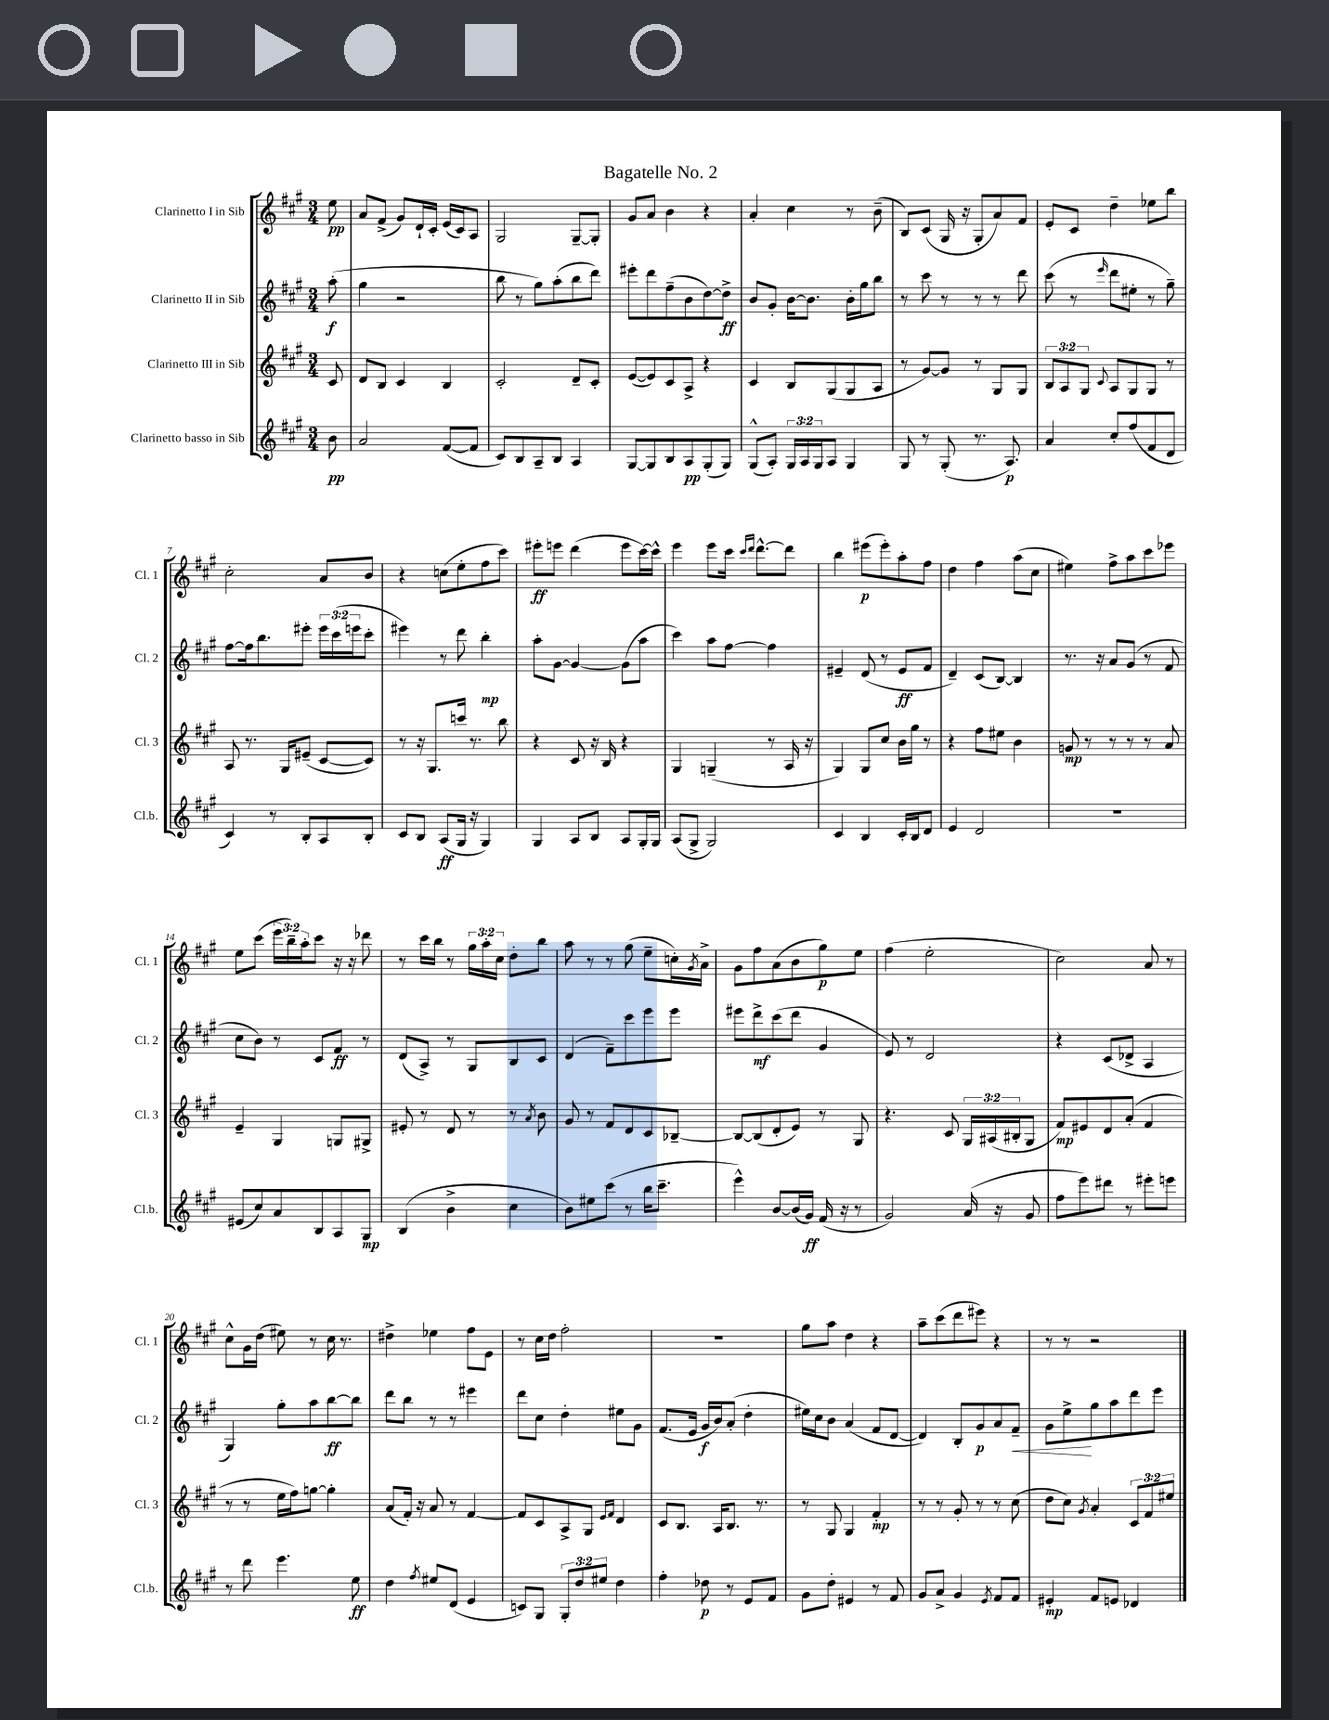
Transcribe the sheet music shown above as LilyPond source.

\header { title = "Bagatelle No. 2" }
<<
\new StaffGroup <<
\new Staff = "s0" \with { instrumentName = "Clarinetto I in Sib" shortInstrumentName = "Cl. 1" } {
    \clef treble \key a \major \numericTimeSignature \time 3/4 \override Staff.TupletNumber.text = #tuplet-number::calc-fraction-text \partial 8
    e''8\pp |
    a'8 fis'8->( gis'8) d'16-! cis'16-. e'16( cis'16) a8 |
    gis2 gis8~-- gis8-. |
    gis'8 a'8 b'4 r4 |
    a'4-. cis''4 r8 b'8--( |
    b8) cis'8( gis16 r16 gis8-. a'8) fis'8 |
    e'8-. cis'8 d''4-- ees''8 b''8 |
    cis''2-. a'8 b'8 |
    r4 c''8( e''8-. fis''8 cis'''8) |
    eis'''8-.\ff e'''8 d'''4( e'''8 cis'''16~) cis'''16-^ |
    e'''4 e'''8 cis'''16 \grace { cis'''16 d'''16 } d'''8.~-^ d'''8 |
    b''4 eis'''8\p( eis'''8-.) a''8-. fis''8 |
    d''4 fis''4 a''8( cis''8 |
    eis''4) fis''8-> a''8 cis'''8 ees'''8 |
    e''8 cis'''8( \tuplet 3/2 { e'''16 b''16--) a''16-. } cis'''8 r16 r16 des'''8 |
    r8 cis'''16 b''16 r8 \tuplet 3/2 { gis''16 a''16-. cis''16 } d''8-. b''8 |
    a''8 r8 r8 gis''8( e''8-- c''16-.) \acciaccatura { gis'8 } a'16-> |
    gis'8 fis''8 a'8( b'8 gis''8\p) e''8 |
    fis''4( e''2-. |
    cis''2) a'8 r8 |
    cis''8-^ gis'16 d''16( eis''8) r8 cis''16 r8. |
    dis''4-> ees''4 fis''8 e'8 |
    r8 cis''16 d''16 fis''2-. |
    R2. |
    gis''8 a''8 d''4 r4 |
    a''8-- cis'''8( d'''8 eis'''8) r4 |
    r8 r8 r2 \bar "|." |
}
\new Staff = "s1" \with { instrumentName = "Clarinetto II in Sib" shortInstrumentName = "Cl. 2" } {
    \clef treble \key a \major \numericTimeSignature \time 3/4 \override Staff.TupletNumber.text = #tuplet-number::calc-fraction-text \partial 8
    a''8-.\f( |
    gis''4 r2 |
    b''8 r8 gis''8) a''8-.( b''8 d'''8) |
    eis'''8-. d'''8 fis''8--( b'8 d''8~) d''8->\ff |
    b'8 gis'8-. b'16~ b'8. b'16-. gis''16 b''8 |
    r8 cis'''8 r8 r8 r8 d'''8 |
    cis'''8( r8 \grace { e'''16 } d'''8 eis''8-. r8 gis''8--) |
    fis''8~ fis''16 b''8. eis'''8-. \tuplet 3/2 { eis'''16 cis'''16( e'''16 } cis'''8-. |
    eis'''4) r8 d'''8 b''4-.\mp |
    a''8-. gis'8~ gis'4~ gis'8( a''8 |
    cis'''4) a''8 fis''8~ fis''4 |
    eis'4-- d'8( r8 eis'8\ff fis'8 |
    d'4--) cis'8( b8~) b4 |
    r8. r16 a'8 gis'8( r8 fis'8 |
    cis''8 b'8) r8 cis'8 fis'8\ff r8 |
    d'8( a8->) r8 gis8 b8 cis'8 |
    d'4( fis'8--) cis'''8 e'''8 e'''8 |
    eis'''8 d'''8->\mf cis'''8( d'''8 gis'4 |
    e'8) r8 d'2 |
    r4 cis'8( des'8-> a4 |
    gis4) gis''8-. a''8 b''8~\ff b''8 |
    d'''8 b''8 r8 r8 eis'''4 |
    d'''8 cis''8 d''4-. eis''8 gis'8 |
    fis'8.( e'16 gis'16\f b'16) a'8-.( d''4-. |
    eis''16) cis''16 b'8 a'4( fis'8 d'8~ |
    d'4) b8-. gis'8\p a'8 fis'8--\< |
    gis'8 e''8->\! gis''8 a''8 d'''8 e'''8 \bar "|." |
}
\new Staff = "s2" \with { instrumentName = "Clarinetto III in Sib" shortInstrumentName = "Cl. 3" } {
    \clef treble \key a \major \numericTimeSignature \time 3/4 \override Staff.TupletNumber.text = #tuplet-number::calc-fraction-text \partial 8
    cis'8 |
    d'8 b8 cis'4 b4 |
    cis'2-. d'8-- cis'8-. |
    e'8~( e'8) cis'8 a8-> r4 |
    cis'4 b8 gis8( gis8 a8 |
    r8 gis'8~) gis'8 r8 gis8 gis8 |
    \tuplet 3/2 { b8 a8 gis8 } \appoggiatura { cis'8 } a8 gis8 gis8 r8 |
    a8 r8. gis16 eis'8--( cis'8~ cis'8) |
    r8 r16 gis8. c'''16 r8. b''8 |
    r4 cis'8 r16 b16 r4 |
    gis4 g4--( r8 a16 r16 |
    gis4) gis8 cis''8 b'16 gis''16 r8 |
    r4 fis''8 eis''8 b'4 |
    g'8\mp r8 r8 r8 r8 a'8 |
    e'4-- gis4 g8 gis8-> |
    eis'8-. r8 d'8 r8 r8 \acciaccatura { a'8 } b'8 |
    gis'8 r8 fis'8 d'8 cis'8 bes8~-- |
    bes8~ bes8( d'8-. e'8) r8 gis8 |
    r4. cis'8 \tuplet 3/2 { gis16 ais16( bis16-. } gis8 |
    fis'8\mp) eis'8 d'8 a'8-.( fis'4 |
    r8 r8 e''16 fis''16) g''8~ g''4-. |
    a'8( fis'16-.) r16 a'8 r8 fis'4~ |
    fis'8 cis'8 a8-> gis8 \grace { e'16 fis'16 } d'4 |
    cis'8 b8. a16 b8. r8. |
    r8 gis8 gis4 fis'4-.\mp |
    r8 r8 gis'8-. r8 r8 cis''8( |
    d''8 cis''8) \acciaccatura { gis'8 } a'4-. \tuplet 3/2 { cis'8 fis'8 eis''8 } \bar "|." |
}
\new Staff = "s3" \with { instrumentName = "Clarinetto basso in Sib" shortInstrumentName = "Cl.b." } {
    \clef treble \key a \major \numericTimeSignature \time 3/4 \override Staff.TupletNumber.text = #tuplet-number::calc-fraction-text \partial 8
    b'8\pp |
    a'2 fis'8~( fis'8 |
    cis'8) b8 a8-- b8 a4 |
    gis8~ gis8 b8 a8\pp gis8-.( gis8) |
    gis8-^( a8-.) \tuplet 3/2 { gis16 a16 gis16 } a8 gis4 |
    gis8 r8 gis8-.( r8. a8.\p) |
    a'4 cis''8-. fis''8( fis'8 d'8 |
    cis'4) r8 b8-. a8 b8-. |
    cis'8 b8 a8\ff( gis16 r16 gis4) |
    gis4 a8 b8 a8 gis16-. gis16 |
    a8( gis8-> gis2) |
    cis'4 b4 cis'16-. b16 d'8 |
    e'4 d'2 |
    R2. |
    eis'8( cis''8) a'8 b8 a8 gis8\mp |
    b4( b'4-> cis''4 |
    b'8) eis''8 cis'''8( r8 b''16 cis'''8.-- |
    e'''4-^) b'8~ b'16( gis'16\ff) fis'16( r16 r8 |
    gis'2) a'16( r16 gis'8 |
    fis''8 e'''8) dis'''8 r8 eis'''8-. e'''8 |
    r8 d'''8 e'''4. e''8\ff |
    d''4 \acciaccatura { fis''8 } eis''8 d'8( e'4 |
    c'8) gis8 \tuplet 3/2 { gis8-. d''8 eis''8 } d''4 |
    fis''4-. des''8\p r8 e'8 fis'8 |
    gis'8 d''8-. eis'4 r8 fis'8 |
    gis'8 a'8-> gis'4 \acciaccatura { e'8 } fis'8 fis'8 |
    eis'4-.\mp fis'8 e'8 des'4 \bar "|." |
}
>>
>>
